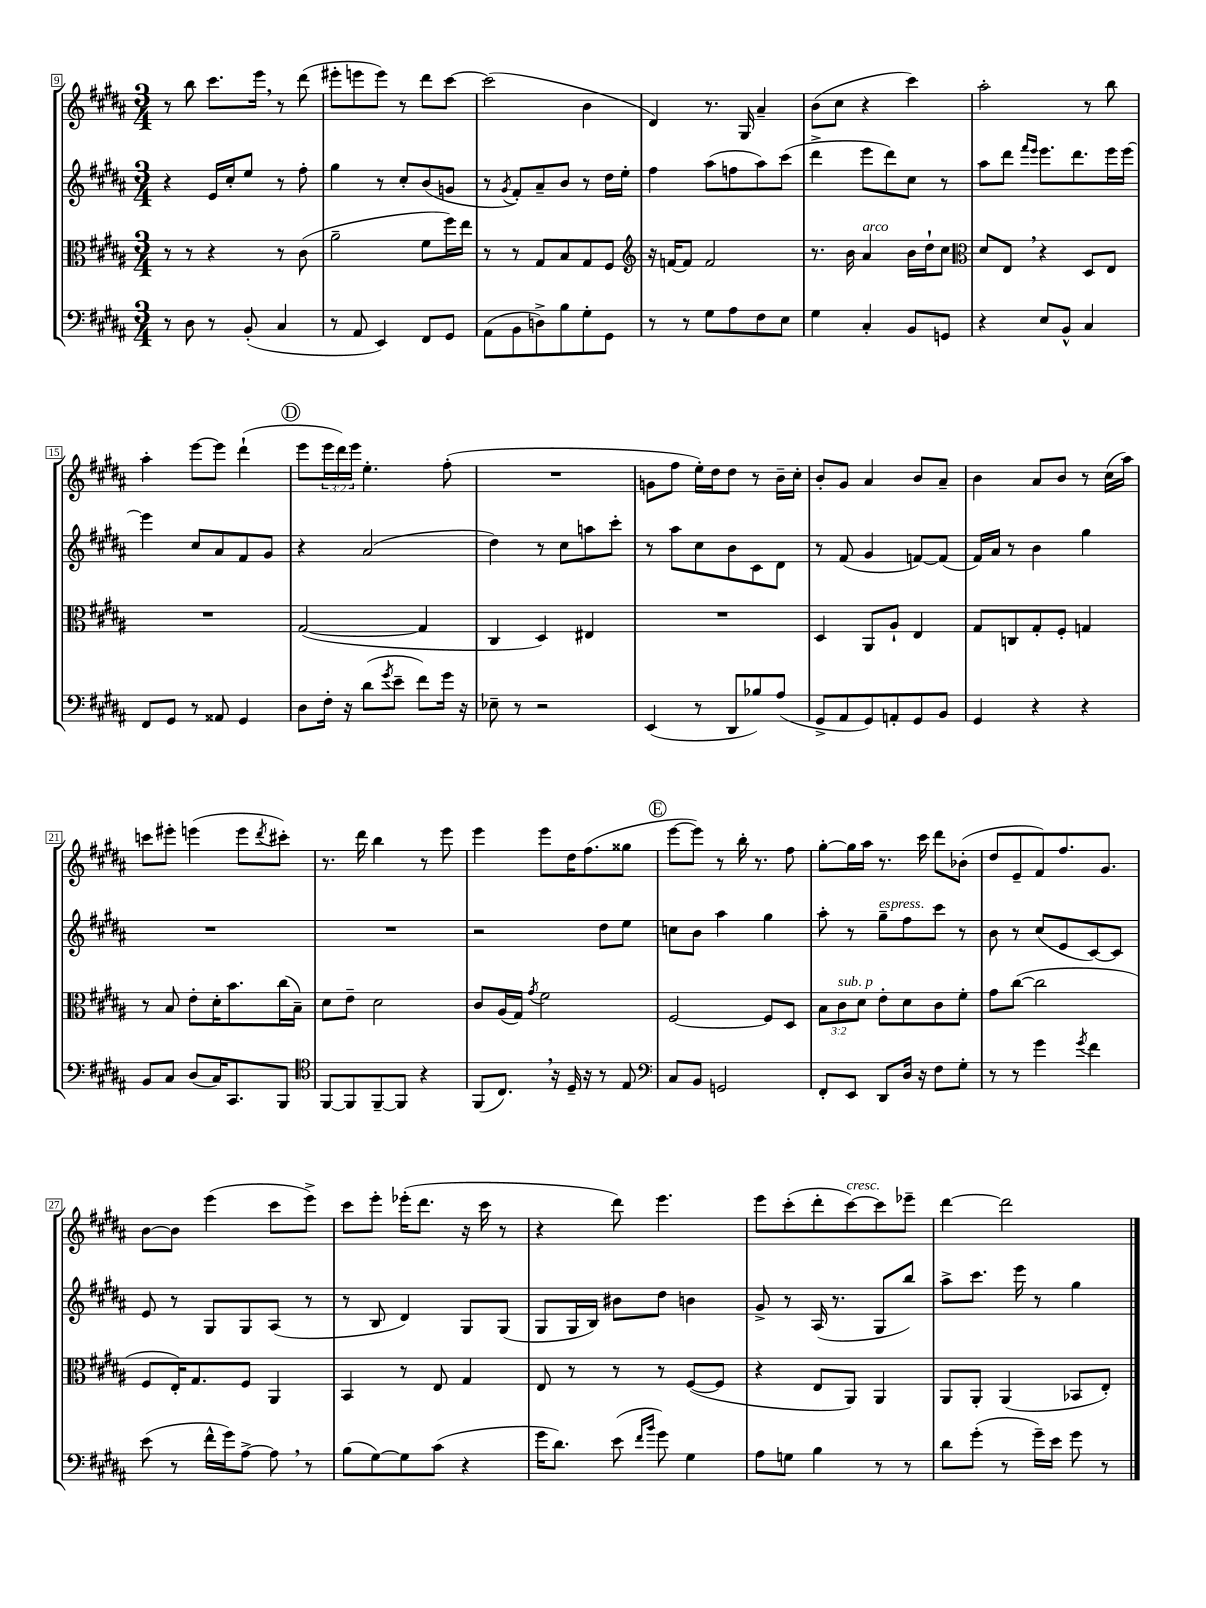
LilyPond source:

<<
\new StaffGroup <<
\new Staff = "s0" {
    \clef treble \key b \major \numericTimeSignature \time 3/4 \override Staff.TupletNumber.text = #tuplet-number::calc-fraction-text
    r8 b''8 cis'''8. e'''16 \breathe r8 dis'''8( |
    eis'''8-. e'''8 e'''8) r8 dis'''8 cis'''8~ |
    cis'''2( b'4 |
    dis'4) r8. gis16 ais'4-- |
    b'8( cis''8 r4 cis'''4) |
    ais''2-. r8 b''8 |
    ais''4-. e'''8~ e'''8 dis'''4-!( |
    \mark \markup { \circle "D" } e'''8 \tuplet 3/2 { e'''16 dis'''16) e'''16 } e''4.-. fis''8-.( |
    R2. |
    g'8 fis''8 e''16-.) dis''16 dis''8 r8 b'16-- cis''16-. |
    b'8-. gis'8 ais'4 b'8 ais'8-- |
    b'4 ais'8 b'8 r8 cis''16( ais''16) |
    c'''8 eis'''8-. e'''4( e'''8 \acciaccatura { dis'''8 } cis'''8-.) |
    r8. dis'''16 b''4 r8 e'''8 |
    e'''4 e'''8 dis''16 fis''8.( gisis''8 |
    \mark \markup { \circle "E" } e'''8~ e'''8) r8 b''16-. r8. fis''8 |
    gis''8~-. gis''16 ais''16 r8. cis'''16 dis'''8 bes'8-.( |
    dis''8 e'8-- fis'8) fis''8. gis'8. |
    b'8~ b'8 e'''4( cis'''8 e'''8->) |
    cis'''8 e'''8-. ees'''16-.( dis'''8. r16 cis'''16 r8 |
    r4 dis'''8) e'''4. |
    e'''8 cis'''8-.( dis'''8-. cis'''8~^\markup { \italic "cresc." }) cis'''8 ees'''8-- |
    dis'''4~ dis'''2 \bar "|." |
}
\new Staff = "s1" {
    \clef treble \key b \major \numericTimeSignature \time 3/4
    r4 e'16 cis''16-. e''8 r8 fis''8-. |
    gis''4 r8 cis''8-. b'8( g'8 |
    r8 \acciaccatura { gis'8 } fis'8-.) ais'8-- b'8 r8 dis''16 e''16-. |
    fis''4 ais''8( f''8 ais''8) cis'''8( |
    dis'''4-> e'''8 dis'''8) cis''8 r8 |
    ais''8 dis'''8 \grace { fis'''16 e'''16 } e'''8. dis'''8. e'''16 e'''16~ |
    e'''4 cis''8 ais'8 fis'8 gis'8 |
    \mark \markup { \circle "D" } r4 ais'2( |
    dis''4) r8 cis''8 a''8 cis'''8-. |
    r8 ais''8 cis''8 b'8 cis'8 dis'8 |
    r8 fis'8( gis'4 f'8~) f'8( |
    fis'16) ais'16 r8 b'4 gis''4 |
    R2. |
    R2. |
    r2 dis''8 e''8 |
    \mark \markup { \circle "E" } c''8 b'8 ais''4 gis''4 |
    ais''8-. r8 gis''8--^\markup { \italic "espress." } fis''8 cis'''8 r8 |
    b'8 r8 cis''8( e'8 cis'8~) cis'8 |
    e'8 r8 gis8 gis8 ais8( r8 |
    r8 b8 dis'4) gis8 gis8( |
    gis8 gis16 b16) bis'8 dis''8 b'4 |
    gis'8-> r8 ais16( r8. gis8 b''8) |
    ais''8-> cis'''8. e'''16 r8 gis''4 \bar "|." |
}
\new Staff = "s2" {
    \clef alto \key b \major \numericTimeSignature \time 3/4 \override Staff.TupletNumber.text = #tuplet-number::calc-fraction-text
    r8 r8 r4 r8 cis'8( |
    ais'2-- fis'8 fis''16) e''16 |
    r8 r8 gis8 b8 gis8 fis8 |
    \clef treble r16 f'16~ f'8 f'2 |
    r8. b'16 ais'4^\markup { \italic "arco" } b'16 dis''16-! cis''8 |
    \clef alto dis'8 e8 \breathe r4 dis8 e8 |
    R2. |
    \mark \markup { \circle "D" } gis2~( gis4 |
    cis4 dis4) eis4 |
    R2. |
    dis4 ais,8 ais8-! e4 |
    gis8 c8 gis8-. fis8-. g4 |
    r8 b8 e'8-. dis'16-. b'8. cis''16( b16--) |
    dis'8 e'8-- dis'2 |
    cis'8 ais16( gis16) \acciaccatura { gis'8 } fis'2 |
    \mark \markup { \circle "E" } fis2~ fis8 dis8 |
    \tuplet 3/2 { b8 cis'8^\markup { \italic "sub. p" } dis'8 } e'8-. dis'8 cis'8 fis'8-. |
    gis'8 cis''8~( cis''2 |
    fis8 e16-.) gis8. fis8 ais,4 |
    b,4 r8 e8 gis4 |
    e8 r8 r8 r8 fis8~( fis8 |
    r4 e8 ais,8) ais,4 |
    ais,8 ais,8-. ais,4( bes,8 e8-.) \bar "|." |
}
\new Staff = "s3" {
    \clef bass \key b \major \numericTimeSignature \time 3/4
    r8 dis8 r8 b,8-.( cis4 |
    r8 ais,8 e,4) fis,8 gis,8 |
    ais,8( b,8 d8->) b8 gis8-. gis,8 |
    r8 r8 gis8 ais8 fis8 e8 |
    gis4 cis4-. b,8 g,8 |
    r4 e8 b,8-^ cis4 |
    fis,8 gis,8 r8 aisis,8 gis,4 |
    \mark \markup { \circle "D" } dis8 fis16-. r16 dis'8( \acciaccatura { gis'8 } e'8-- fis'8) gis'16 r16 |
    ees8-- r8 r2 |
    e,4( r8 dis,8 bes8) ais8( |
    gis,8-> ais,8 gis,8) a,8-. gis,8 b,8 |
    gis,4 r4 r4 |
    b,8 cis8 dis8( cis16) cis,8. b,,8 |
    \clef tenor fis,8~ fis,8 fis,8~-- fis,8 r4 |
    fis,8( cis8.) \breathe r16 dis16-- r16 r8 e8 |
    \mark \markup { \circle "E" } \clef bass cis8 b,8 g,2 |
    fis,8-. e,8 dis,8 dis16 r16 fis8 gis8-. |
    r8 r8 gis'4 \acciaccatura { gis'8 } fis'4 |
    e'8( r8 fis'16-^ gis'16) ais8~-> ais8 \breathe r8 |
    b8( gis8~) gis8 cis'8( r4 |
    gis'16 dis'8.) e'8( \grace { fis'16 b'16 } gis'8) gis4 |
    ais8 g8 b4 r8 r8 |
    dis'8 gis'8-.( r8 gis'16--) e'16 gis'8 r8 \bar "|." |
}
>>
>>
\layout { \context { \Score currentBarNumber = #9 \override BarNumber.stencil = #(make-stencil-boxer 0.1 0.3 ly:text-interface::print) } }
